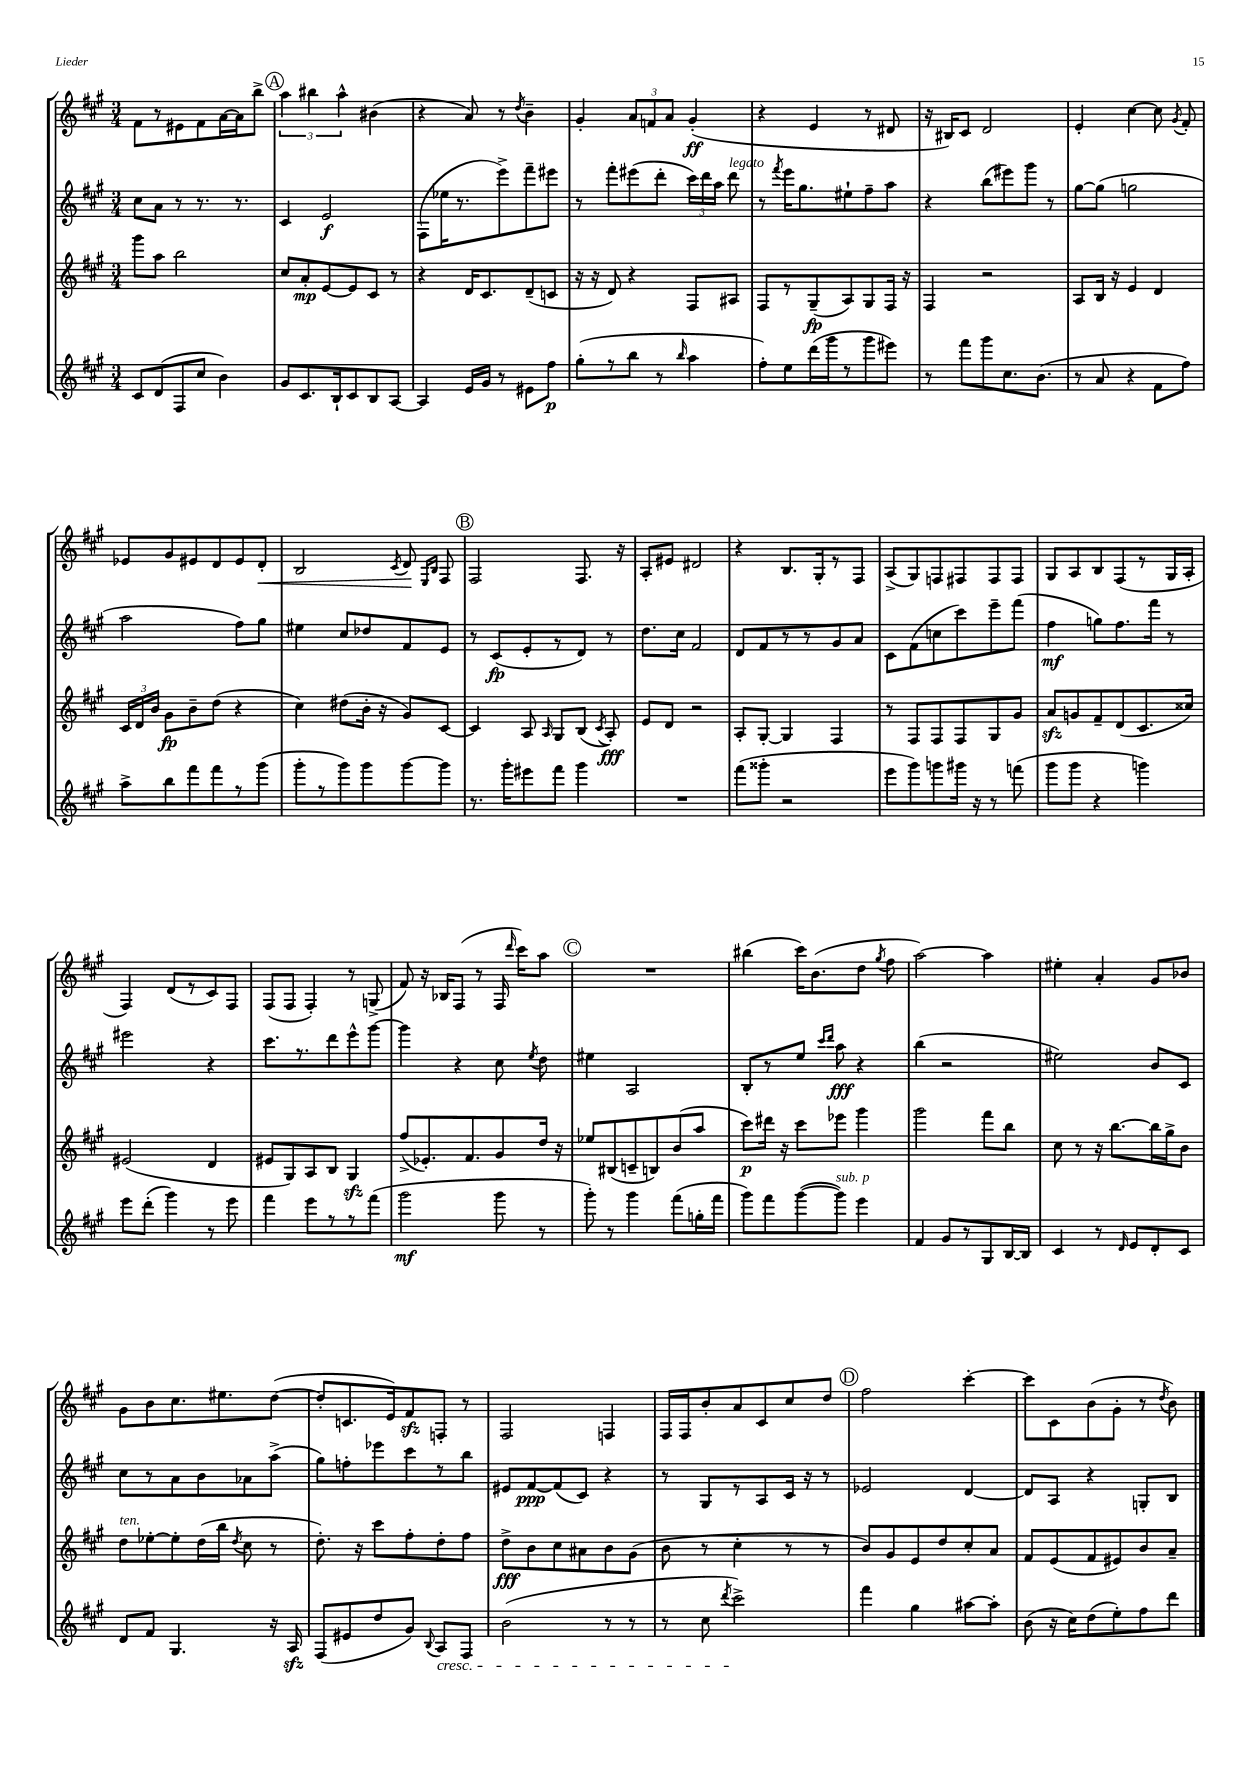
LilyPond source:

<<
\new StaffGroup <<
\new Staff = "s0" {
    \clef treble \key a \major \numericTimeSignature \time 3/4
    \autoBeamOff fis'8[ r8 eis'8 fis'8 a'16~ a'16 b''8]-> |
    \mark \markup { \circle "A" } \tuplet 3/2 { a''4 bis''4 a''4-^ } bis'4( |
    r4 a'8) r8 \acciaccatura { d''8 } b'4-- |
    gis'4-. \tuplet 3/2 { a'8[ f'8 a'8] } gis'4-.\ff( |
    r4 e'4 r8 dis'8 |
    r16 bis16[) cis'8] d'2 |
    e'4-. cis''4~ cis''8 \acciaccatura { gis'8 } fis'8-. |
    ees'8[ gis'8 eis'8 d'8 eis'8 d'8]-.\< |
    b2 \acciaccatura { cis'8 } d'8\! \grace { e16[ b16] } fis8 |
    \mark \markup { \circle "B" } fis2 fis8. r16 |
    a8[-. eis'8] dis'2 |
    r4 b8.[ gis16-. r8 fis8] |
    a8[->( gis8) f8 fis8 fis8 fis8] |
    gis8[ a8 b8 fis8( r8 gis16 a16]-. |
    fis4) d'8[( r8 cis'8) fis8] |
    fis8[( fis8] fis4-.) r8 g8->( |
    fis'8) r16 bes16[ fis8]( r8 fis16 \grace { d'''16 } cis'''16[) a''8] |
    \mark \markup { \circle "C" } R2. |
    bis''4( cis'''16[) b'8.( d''8] \acciaccatura { gis''8 } fis''8 |
    a''2~) a''4 |
    eis''4-. a'4-. gis'8[ bes'8] |
    gis'8[ b'8 cis''8. eis''8. d''8]~( |
    d''8[-. c'8. e'16) fis'8\sfz f8]-. r8 |
    fis2 f4 |
    fis16[ fis16 b'8-. a'8 cis'8 cis''8 d''8] |
    \mark \markup { \circle "D" } fis''2 cis'''4~-. |
    cis'''8[ cis'8 b'8( gis'8]-. r8 \acciaccatura { d''8 } b'8) \bar "|." |
}
\new Staff = "s1" {
    \clef treble \key a \major \numericTimeSignature \time 3/4
    \autoBeamOff cis''8[ a'8] r8 r8. r8. |
    \mark \markup { \circle "A" } cis'4 e'2\f |
    fis8[( ees''16 r8. e'''8->) fis'''8-- eis'''8] |
    r8 fis'''8[-. eis'''8( d'''8]-. \tuplet 3/2 { cis'''16[) d'''16 a''16] } d'''8^\markup { \italic "legato" } |
    r8 \acciaccatura { fis'''8 } e'''16[ gis''8. eis''8-! fis''8-- a''8] |
    r4 b''8[( eis'''8) gis'''8] r8 |
    gis''8[~ gis''8]( g''2 |
    a''2 fis''8[) gis''8] |
    eis''4 cis''8[ des''8 fis'8 e'8] |
    \mark \markup { \circle "B" } r8 cis'8[\fp( e'8-. r8 d'8]) r8 |
    d''8.[ cis''16] fis'2 |
    d'8[ fis'8 r8 r8 gis'8 a'8] |
    cis'8[ fis'8( c''8 cis'''8) e'''8-- fis'''8]( |
    fis''4\mf g''8[) fis''8. fis'''16] r8 |
    eis'''2 r4 |
    cis'''8.[ r8. d'''8 e'''8-^ gis'''8]~ |
    gis'''4 r4 cis''8 \acciaccatura { e''8 } d''8 |
    \mark \markup { \circle "C" } eis''4 a2 |
    b8[-. r8 e''8] \grace { cis'''16[ d'''16] } a''8\fff r4 |
    b''4( r2 |
    eis''2) b'8[ cis'8] |
    cis''8[ r8 a'8 b'8 aes'8 a''8]->( |
    gis''8[) f''8-. ees'''8 cis'''8 r8 b''8] |
    eis'8[ fis'8~\ppp fis'8( cis'8]) r4 |
    r8 gis8[ r8 a8 cis'16] r16 r8 |
    \mark \markup { \circle "D" } ees'2 d'4~ |
    d'8[ a8] r4 g8[-. b8] \bar "|." |
}
\new Staff = "s2" {
    \clef treble \key a \major \numericTimeSignature \time 3/4
    \autoBeamOff gis'''8[ a''8] b''2 |
    \mark \markup { \circle "A" } cis''8[ a'8-.\mp e'8~ e'8 cis'8] r8 |
    r4 d'16[ cis'8. d'8--( c'8] |
    r16 r16 d'8) r4 fis8[ ais8] |
    fis8[ r8 gis8--\fp( a8) gis8 fis16] r16 |
    fis4 r2 |
    a8[ b16] r16 e'4 d'4 |
    \tuplet 3/2 { cis'16[ d'16 b'16] } gis'8[\fp b'8-- d''8]( r4 |
    cis''4) dis''8[( b'16]-. r16 gis'8[) cis'8]~ |
    \mark \markup { \circle "B" } cis'4 a8 \grace { a16 } gis8[ b8]( \acciaccatura { cis'8 } a8-.\fff) |
    e'8[ d'8] r2 |
    a8[-. gis8]~-. gis4 fis4 |
    r8 fis8[ fis8 fis8 gis8 gis'8] |
    a'8[\sfz g'8 fis'8-- d'8( cis'8. cisis''16]) |
    eis'2( d'4 |
    eis'8[ gis8) a8 b8] gis4\sfz |
    fis''8[->( ees'8.-.) fis'8. gis'8 d''16] r16 |
    \mark \markup { \circle "C" } ees''8[ bis8( c'8-- b8) b'8( a''8] |
    cis'''8[\p) dis'''16] r16 cis'''8[ ees'''8] gis'''4 |
    gis'''2 fis'''8[ b''8] |
    cis''8 r8 r16 b''8.[~ b''16 gis''16-> b'8] |
    d''8[^\markup { \italic "ten." } ees''8~-. ees''8-. d''16( b''16] \acciaccatura { d''8 } cis''8 r8 |
    d''8.-.) r16 cis'''8[ fis''8-. d''8-. fis''8] |
    d''8[->\fff b'8 cis''8 ais'8 b'8 gis'8]( |
    b'8 r8 cis''4-. r8 r8 |
    \mark \markup { \circle "D" } b'8[) gis'8 e'8 d''8 cis''8-. a'8] |
    fis'8[ e'8( fis'8 eis'8) b'8 a'8]-- \bar "|." |
}
\new Staff = "s3" {
    \clef treble \key a \major \numericTimeSignature \time 3/4
    \autoBeamOff cis'8[ d'8( fis8 cis''8] b'4) |
    \mark \markup { \circle "A" } gis'8[ cis'8. b16-! cis'8 b8 a8]~ |
    a4 e'16[ gis'16] r8 eis'8[ fis''8]\p |
    gis''8[-.( r8 b''8] r8 \grace { b''16 } a''4 |
    fis''8[-.) e''8 d'''16( gis'''16 r8 gis'''8 eis'''8]) |
    r8 fis'''8[ gis'''8 cis''8. b'8.]( |
    r8 a'8 r4 fis'8[ fis''8]) |
    a''8[-> b''8 fis'''8 fis'''8 r8 gis'''8]( |
    gis'''8[-. r8 gis'''8) gis'''8 gis'''8~ gis'''8] |
    \mark \markup { \circle "B" } r8. gis'''16[-. eis'''8 fis'''8] gis'''4 |
    R2. |
    fis'''8[( gisis'''8]-. r2 |
    e'''8[ gis'''8) g'''8 gis'''16] r16 r8 f'''8( |
    gis'''8[ gis'''8] r4 g'''4) |
    e'''8[ d'''8]-.( gis'''4) r8 e'''8 |
    fis'''4 e'''8[ r8 r8 fis'''8]( |
    gis'''2\mf gis'''8 r8 |
    \mark \markup { \circle "C" } gis'''8-.) r8 gis'''4 fis'''8[( g''16-. fis'''16] |
    gis'''8[) fis'''8 gis'''8~( gis'''8]^\markup { \italic "sub. p" }) e'''4 |
    fis'4 gis'8[ r8 gis8 b16~ b16] |
    cis'4 r8 \grace { d'16 } e'8[ d'8-. cis'8] |
    d'8[ fis'8] gis4. r16 a16\sfz |
    fis8[( eis'8 d''8 gis'8]) \appoggiatura { b8 } a8[\cresc fis8] |
    b'2( r8 r8 |
    r8 cis''8 \acciaccatura { d'''8 } cis'''2->\!) |
    \mark \markup { \circle "D" } fis'''4 gis''4 ais''8[~ ais''8]-. |
    b'8( r16 cis''16[) d''8( e''8-.) fis''8 d'''8] \bar "|." |
}
>>
>>
\layout { \context { \Score \remove "Bar_number_engraver" } }
